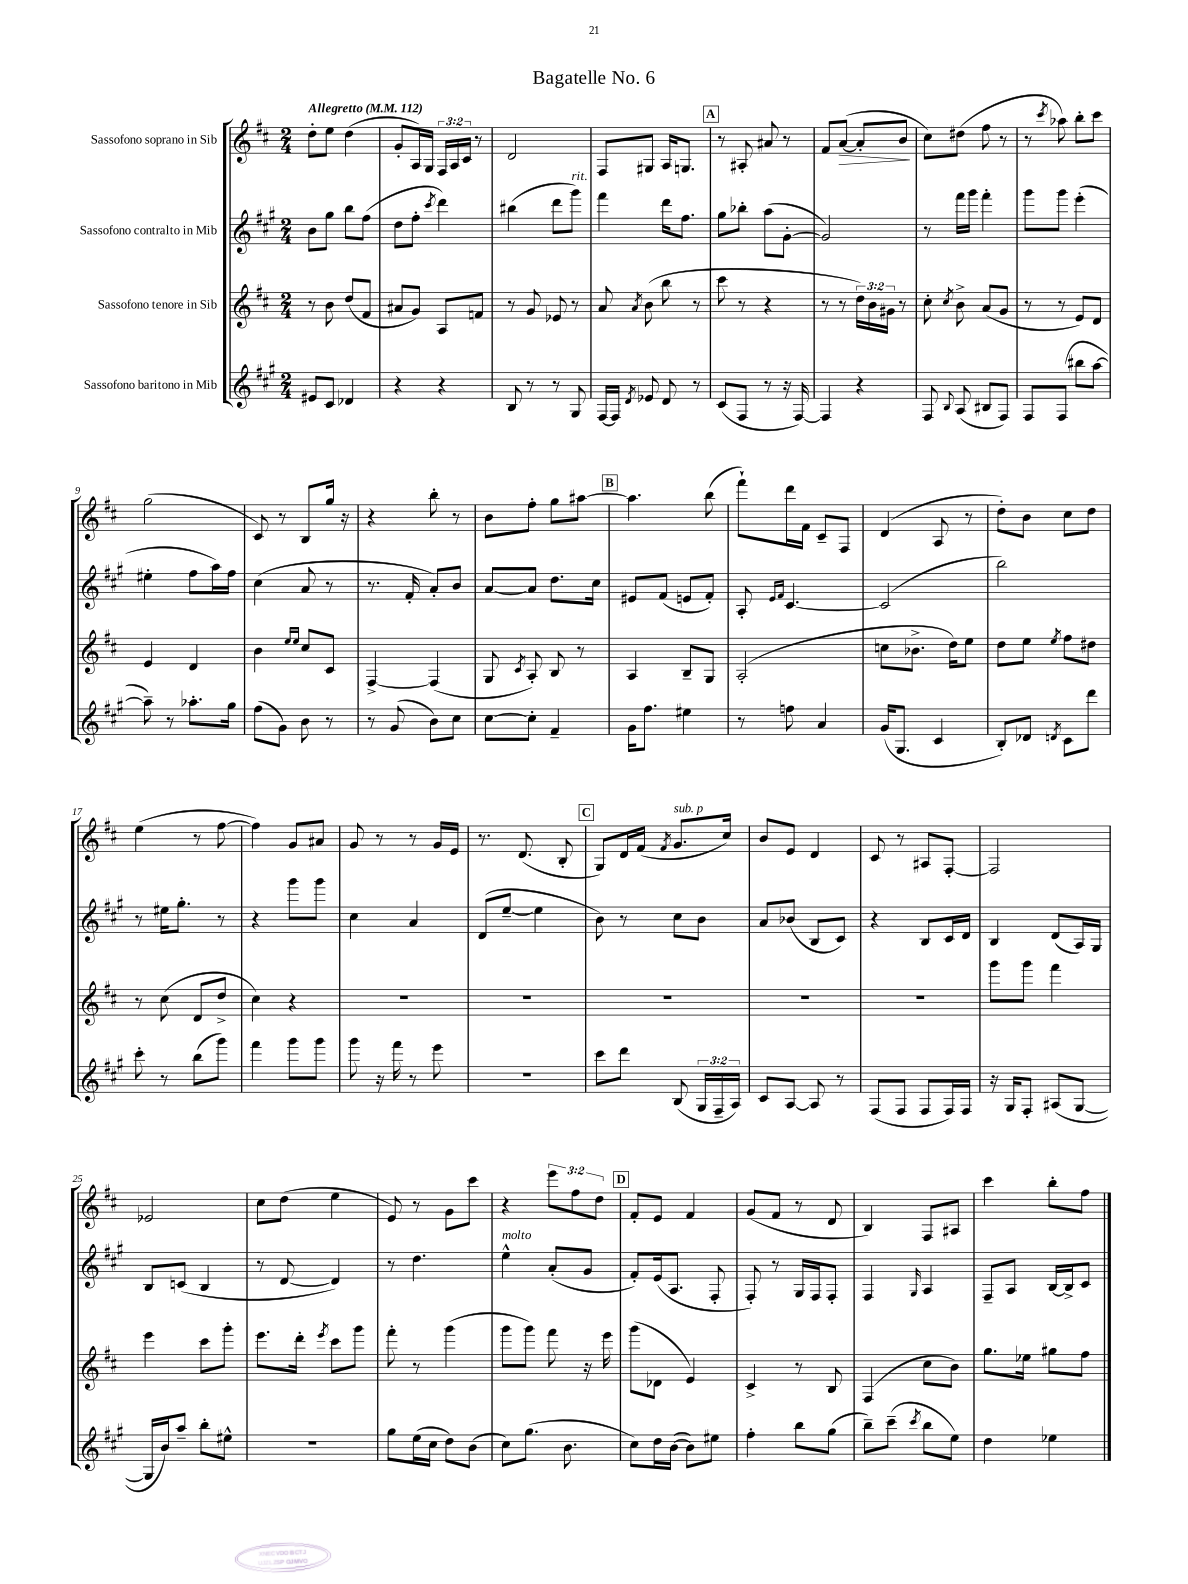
\header { title = "Bagatelle No. 6" }
<<
\new StaffGroup <<
\new Staff = "s0" \with { instrumentName = "Sassofono soprano in Sib" } {
    \clef treble \key d \major \numericTimeSignature \time 2/4 \override Staff.TupletNumber.text = #tuplet-number::calc-fraction-text \tempo "Allegretto" 4 = 112
    \autoBeamOff d''8[-. e''8] d''4( |
    g'8[-. a16) g16] \tuplet 3/2 { fis16[ a16 cis'16] } r8 |
    d'2 |
    fis8[ gis8] a16[ g8.] |
    \mark \markup { \box "A" } r8 ais8-. ais'8 r8 |
    fis'8[ a'8]~\>( a'8[-. b'8]\! |
    cis''8[) dis''8]( fis''8 r8 |
    r8 \acciaccatura { cis'''8 } aes''8) b''8[-. cis'''8] |
    g''2( |
    cis'8) r8 b8[ g''16] r16 |
    r4 b''8-. r8 |
    b'8[ fis''8]-. g''8[ ais''8]~ |
    \mark \markup { \box "B" } ais''4. b''8( |
    fis'''8[-!) d'''16 fis'16] cis'8[-- fis8] |
    d'4( a8 r8 |
    d''8[-.) b'8] cis''8[ d''8] |
    e''4( r8 fis''8~ |
    fis''4) g'8[ ais'8] |
    g'8 r8 r8 g'16[ e'16] |
    r8. d'8.( b8-. |
    \mark \markup { \box "C" } g8[) d'16 fis'16]( \acciaccatura { fis'8 } g'8.[^\markup { \italic "sub. p" } cis''16]) |
    b'8[ e'8] d'4 |
    cis'8 r8 ais8[ fis8]~-. |
    fis2 |
    ees'2 |
    cis''8[ d''8]( e''4 |
    e'8) r8 g'8[ cis'''8] |
    r4 \tuplet 3/2 { e'''8[ fis''8 d''8] } |
    \mark \markup { \box "D" } fis'8[-. e'8] fis'4 |
    g'8[( fis'8] r8 d'8 |
    b4) fis8[ ais8] |
    cis'''4 b''8[-. fis''8] \bar "|." |
}
\new Staff = "s1" \with { instrumentName = "Sassofono contralto in Mib" } {
    \clef treble \key a \major \numericTimeSignature \time 2/4
    \autoBeamOff b'8[ gis''8] b''8[ fis''8]( |
    d''8[ fis''8]-. \acciaccatura { cis'''8 } d'''4) |
    bis''4( d'''8[ gis'''8]^\markup { \italic "rit." }) |
    fis'''4 d'''16[ fis''8.] |
    \mark \markup { \box "A" } gis''8[ bes''8]-. a''8[( gis'8]~-. |
    gis'2) |
    r8 fis'''16[ gis'''16] fis'''4-. |
    gis'''8[ gis'''8] e'''4-.( |
    eis''4-. fis''8[ a''16) fis''16] |
    cis''4( a'8 r8 |
    r8. fis'16-. a'8[-.) b'8] |
    a'8[~ a'8] d''8.[ cis''16] |
    \mark \markup { \box "B" } eis'8[ fis'8]( e'8[ fis'8]-.) |
    a8-. \grace { e'16[ fis'16] } cis'4.~ |
    cis'2( |
    b''2) |
    r8 eis''16[ gis''8.]-. r8 |
    r4 gis'''8[ gis'''8] |
    cis''4 a'4 |
    d'8[( e''8]~-- e''4 |
    \mark \markup { \box "C" } b'8) r8 cis''8[ b'8] |
    a'8[ bes'8]( b8[ cis'8]) |
    r4 b8[ cis'16 d'16] |
    b4 d'8[( a16) gis16] |
    b8[ c'8]( b4 |
    r8 d'8~ d'4) |
    r8 d''4. |
    e''4-^^\markup { \italic "molto" } a'8[-.( gis'8] |
    \mark \markup { \box "D" } fis'8[-.) e'16( a8.] fis8-. |
    fis8-.) r8 gis16[ fis16 fis8]-. |
    fis4 \grace { gis16 } a4 |
    fis8[-- a8] b16[~ b16-> cis'8] \bar "|." |
}
\new Staff = "s2" \with { instrumentName = "Sassofono tenore in Sib" } {
    \clef treble \key d \major \numericTimeSignature \time 2/4 \override Staff.TupletNumber.text = #tuplet-number::calc-fraction-text
    \autoBeamOff r8 b'8 d''8[( fis'8] |
    ais'8[ g'8]) a8[ f'8] |
    r8 g'8 ees'8 r8 |
    a'8 \acciaccatura { a'8 } b'8( b''8 r8 |
    \mark \markup { \box "A" } cis'''8 r8 r4 |
    r8 r8 \tuplet 3/2 { d''16[) b'16 gis'16] } r8 |
    cis''8-. \acciaccatura { cis''8 } b'8-> a'8[( g'8] |
    r8 r8 e'8[) d'8] |
    e'4 d'4 |
    b'4 \grace { e''16[ e''16] } cis''8[ cis'8] |
    fis4~-> fis4( |
    g8 \acciaccatura { cis'8 } a8-.) b8 r8 |
    \mark \markup { \box "B" } a4 b8[-- g8] |
    a2-.( |
    c''8[ bes'8.]-> d''16[) e''8] |
    d''8[ e''8] \acciaccatura { e''8 } fis''8[ dis''8] |
    r8 cis''8( d'8[ d''8]-> |
    cis''4) r4 |
    R2 |
    R2 |
    \mark \markup { \box "C" } R2 |
    R2 |
    r2 |
    g'''8[ g'''8] fis'''4 |
    e'''4 cis'''8[ g'''8]-. |
    e'''8.[ d'''16]-. \acciaccatura { e'''8 } cis'''8[ g'''8] |
    fis'''8-. r8 g'''4( |
    g'''8[ g'''8]) fis'''8 r16 e'''16 |
    \mark \markup { \box "D" } g'''8[( des'8] e'4) |
    cis'4-> r8 b8 |
    fis4( cis''8[ b'8]) |
    g''8.[ ees''16] gis''8[ fis''8] \bar "|." |
}
\new Staff = "s3" \with { instrumentName = "Sassofono baritono in Mib" } {
    \clef treble \key a \major \numericTimeSignature \time 2/4 \override Staff.TupletNumber.text = #tuplet-number::calc-fraction-text
    \autoBeamOff eis'8[ cis'8] des'4 |
    r4 r4 |
    b8 r8 r8 gis8 |
    fis16[~ fis16] \acciaccatura { d'8 } ees'8 d'8 r8 |
    \mark \markup { \box "A" } cis'8[( fis8] r8 r16 fis16~) |
    fis4 r4 |
    fis8 \appoggiatura { b8 } a8( bis8[ fis8]) |
    fis8[ fis8]( bis''8[ a''8]~ |
    a''8--) r8 aes''8.[-. gis''16] |
    fis''8[( gis'8]) b'8 r8 |
    r8 gis'8( b'8[) cis''8] |
    cis''8[~ cis''8]-. fis'4-- |
    \mark \markup { \box "B" } gis'16[ fis''8.] eis''4 |
    r8 f''8 a'4 |
    gis'16[( gis8.] cis'4 |
    b8[-.) des'8] \acciaccatura { d'8 } cis'8[ d'''8] |
    cis'''8-. r8 b''8[( gis'''8]) |
    fis'''4 gis'''8[ gis'''8] |
    gis'''8 r16 fis'''16 r8 e'''8 |
    R2 |
    \mark \markup { \box "C" } cis'''8[ d'''8] b8( \tuplet 3/2 { gis16[ fis16-- a16]) } |
    cis'8[ a8]~ a8 r8 |
    fis8[( fis8] fis8[ fis16) fis16] |
    r16 gis16[ fis8]-. ais8[( gis8]~ |
    gis16[ b'16) a''8]-- b''8[-. eis''8]-^ |
    R2 |
    gis''8[ e''16( cis''16] d''8[) b'8]( |
    cis''8[) gis''8.]( b'8. |
    \mark \markup { \box "D" } cis''8[) d''16 b'16]~( b'8[) eis''8] |
    fis''4-. b''8[ gis''8]( |
    b''8[--) cis'''8]--( \acciaccatura { cis'''8 } b''8[ e''8]) |
    d''4 ees''4 \bar "|." |
}
>>
>>
